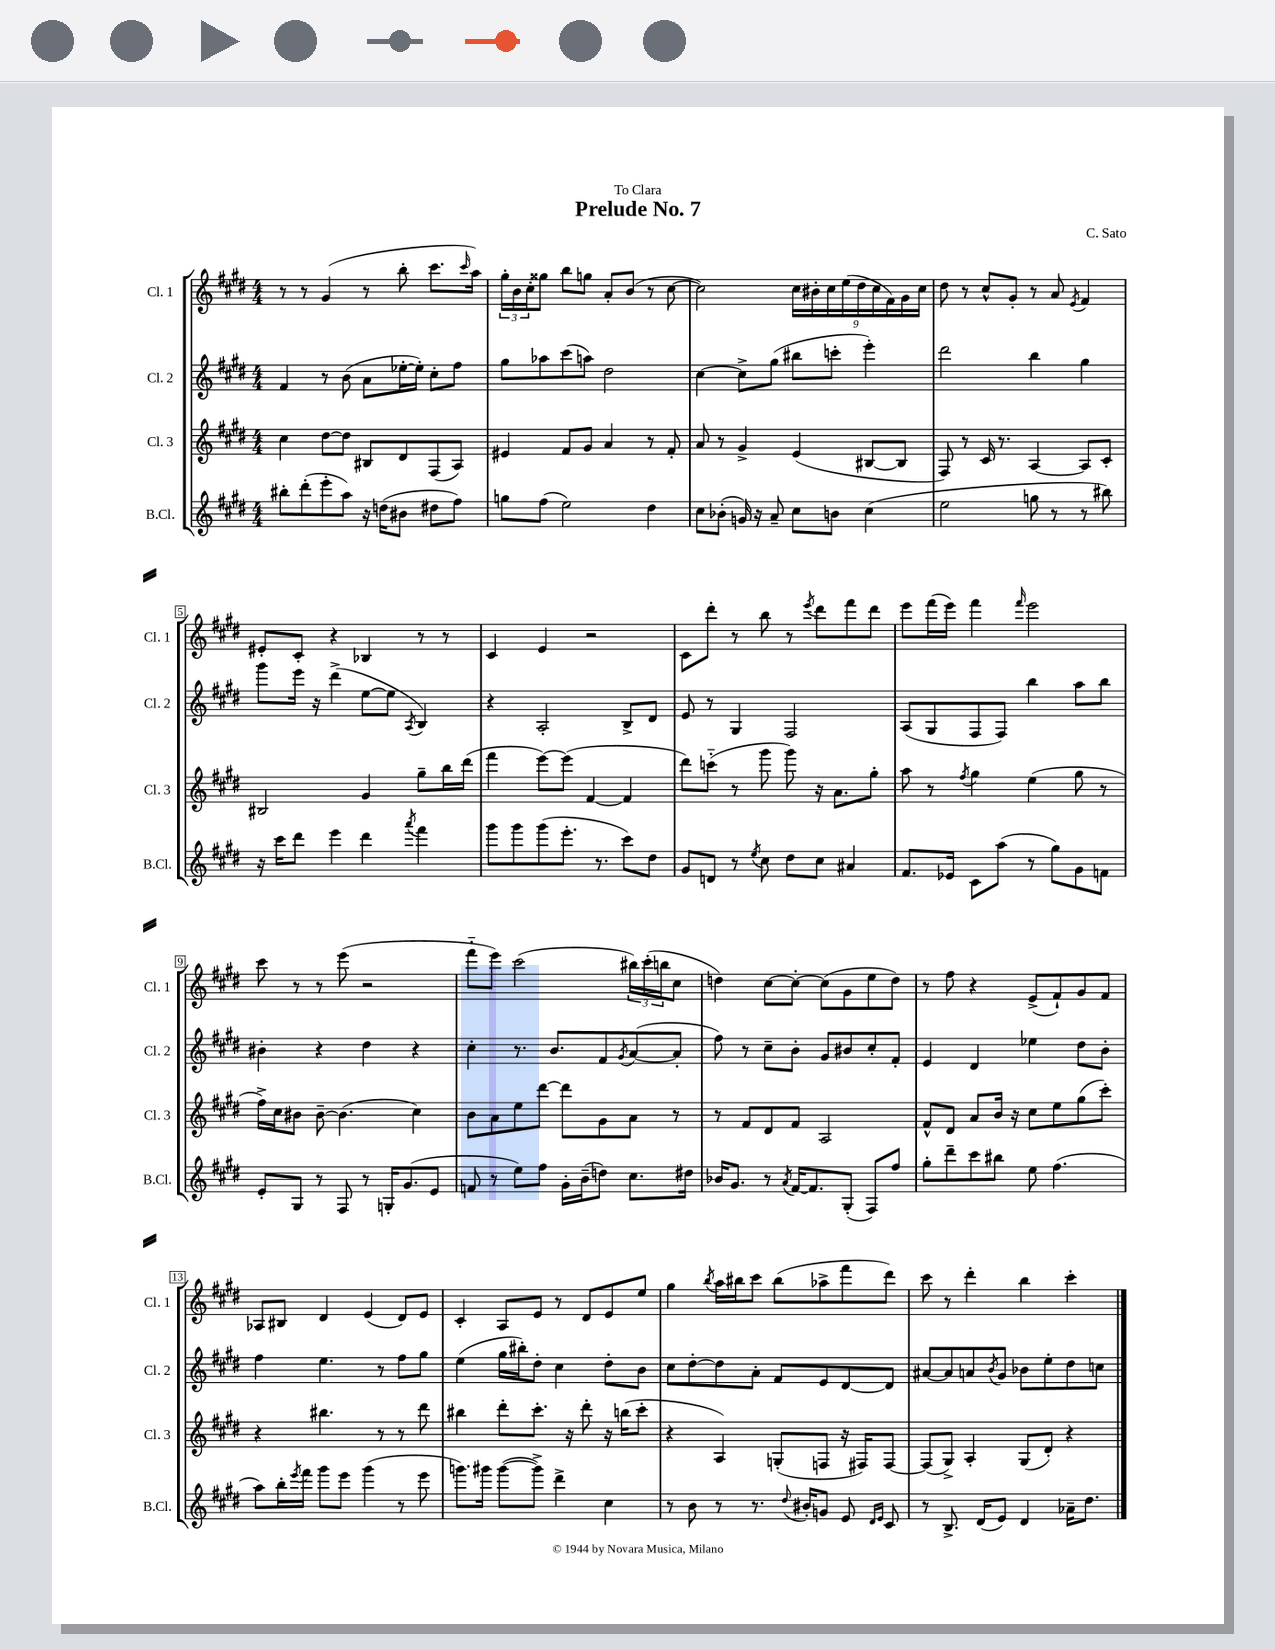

**kern	**kern	**kern	**kern
*staff4	*staff3	*staff2	*staff1
*clefG2	*clefG2	*clefG2	*clefG2
*k[f#c#g#d#]	*k[f#c#g#d#]	*k[f#c#g#d#]	*k[f#c#g#d#]
*M4/4	*M4/4	*M4/4	*M4/4
8bb#'	4cc#	4f#	8r
(8ddd#'	.	.	8r
8eee'	[8dd#	8r	(4g#
8aa)	8dd#]	(8b	.
16r	8B#	8a	8r
(16dd	.	.	.
8b#	8d#	[16ee-'	8bb'
.	.	16ee-'])	.
8dd#	(8F#	8cc#'	8.ccc#
8ff#)	8A)	8ff#	.
.	.	.	16qqccc#
.	.	.	16aa)
=	=	=	=
8gg	4e#	8gg#	24gg#'
.	.	.	24b
.	.	.	24cc#'
(8ff#	.	8aa-	8gg##
2ee)	8f#	(8ccc#	8bb
.	8g#	8aa)	8gg
.	4a	2dd#	8a'
.	.	.	(8b
4dd#	8r	.	8r
.	8f#'	.	[8cc#
=	=	=	=
8cc#	8a	[4cc#	2cc#])
(8b-'	8r	.	.
16g)	4g#^	8cc#^]	.
16r	.	.	.
8a~	.	(8gg#	.
8cc#	(4e	8bb#	18cc#
.	.	.	18b#'
.	.	.	18cc#
8b	.	8ccc'	.
.	.	.	(18ee
.	.	.	18dd#
(4cc#	[8B#	4eee')	.
.	.	.	18cc#
.	.	.	18f#)
.	8B#]	.	.
.	.	.	18g#
.	.	.	18cc#
=	=	=	=
2ee	8F#)	2ddd#	8dd#
.	8r	.	8r
.	16c#	.	8cc#^^
.	8.r	.	.
.	.	.	8g#'
8gg	[4A	4bb	8r
8r	.	.	8a
.	.	.	8qe
8r	8A]	4gg#	4f#
8bb#)	8c#'	.	.
=	=	=	=
16r	2B#	8ggg#	8e#'
16ccc#	.	.	.
8ddd#	.	16eee	8c#'
.	.	16r	.
4eee	.	(4ddd#^	4r
4ddd#	4g#	[8ee	4B-
.	.	8ee]	.
8qaaa	.	8qA	.
4fff#	8gg#~	4B)	8r
.	16bb	.	8r
.	(16ddd#	.	.
=	=	=	=
8ggg#	4fff#	4r	4c#
8ggg#	.	.	.
(8ggg#	[8eee)	2A'	4e
8.eee'	(8eee]	.	.
.	[4f#	.	2r
8.r	.	.	.
8ccc#)	4f#]	8B^	.
8dd#	.	8d#	.
=	=	=	=
8g#	8ddd#)	8e	8c#
8d	(8ccc'~	8r	8ddd#'
8r	8r	4G#	8r
8qee	.	.	.
8cc#	8ggg#	.	8bb
8dd#	8ggg#)	2F#	8r
.	.	.	8qeee
8cc#	16r	.	8ddd#
.	8.a	.	.
4a#	.	.	8fff#
.	8gg#'	.	8ddd#
=	=	=	=
8.f#	8aa	(8A	8eee
.	8r	8G#	(16fff#
16e-	.	.	16eee)
.	8qff#	.	.
8c#	4gg#	8F#	4fff#
(8aa	.	8F#)	.
.	.	.	16qqfff#
8r	(4ee	4bb	2eee
8gg#)	.	.	.
8g#	8gg#	8aa	.
8f	8r	8bb	.
=	=	=	=
8e'	16ff#^)	4b#'	8ccc#
.	16cc#	.	.
8G#	8b#	.	8r
8r	[8b#~	4r	8r
8F#	(4.b#]	.	(8eee
8r	.	4dd#	2r
16G'	.	.	.
(8.g#	.	.	.
.	4cc#)	4r	.
8e	.	.	.
=	=	=	=
8f	8b	4cc#'	8fff#'~
8r	8a	.	8eee)
8ee)	8ee	8.r	(2ccc#
8ff#	[8ddd#	.	.
.	.	8.b	.
16g#'	8ddd#]	.	.
(16b~	.	.	.
8dd)	8g#	8f#	.
.	.	8qg#	.
8.cc#	8a	([8a	24bb#)
.	.	.	(24ccc#'
.	.	.	24bb
.	8r	8a']	8cc#
16dd#	.	.	.
=	=	=	=
16b-	8r	8ff#)	4dd)
8.g#	.	.	.
.	8f#	8r	.
8r	8d#	8cc#~	[8cc#
8qa	.	.	.
[16f#	8f#	8b'	8cc#'_
8.f#]	.	.	.
.	2A	8g#	(8cc#]
(8G#'	.	8b#	8g#
8F#)	.	8cc#'	8ee
8ff#	.	8f#'	8dd)
=	=	=	=
8gg#'	8f#^^	4e	8r
8ddd#~	8d#	.	8ff#
8ccc#	8a	4d#	4r
8bb#	16b	.	.
.	16r	.	.
8ee	8cc#	4ee-	(8e^
(4.ff#	8ee	.	8f#`)
.	(8gg#	8dd#	8g#
.	8ccc#')	8b'	8f#
=	=	=	=
8aa)	4r	4ff#	8A-
16bb'	.	.	8B#
8qeee	.	.	.
16fff#	.	.	.
8ggg#	4.bb#	4.ee	4d#
8eee	.	.	.
(4ggg#	.	.	(4e
.	8r	8r	.
8r	8r	8ff#	8d#)
8eee	8ddd#	8gg#	8e
=	=	=	=
8.ggg)	4bb#	(4ee	4c#'
16ggg#	.	.	.
([8ggg#	8ddd#'	16gg#	8A
.	.	16bb#')	.
8ggg#^])	8.ccc#'	8dd#'	8e
4ddd#^	.	4cc#	8r
.	16r	.	.
.	8ddd#'	.	8d#
4cc#	16r	8dd#'	8e
.	(16bb	.	.
.	8ccc#'	8b	8ee
=	=	=	=
8r	4r	8cc#	4gg#
8b	.	[8dd#'	.
.	.	.	8qbb
8r	4A)	8dd#]	16aa
.	.	.	16bb#
8.r	.	8a'	8ccc#
.	(8G'	8f#	(8bb#
8qqdd#	.	.	.
16b#'	.	.	.
8g	8F	8e	8aa-^
8e	16r	[8d#	8fff#
.	16F#)	.	.
16qqd#	.	.	.
16qqe	.	.	.
8c#	[8F#	8d#]	8ddd#)
=	=	=	=
8r	(8F#]	[8a#	8ccc#
8.B^	8G#^)	8a#]	8r
.	4A'	8a	4ddd#'
(16d#	.	.	.
.	.	8qb	.
8e)	.	8g#	.
4d#	(8G#	8b-	4bb
.	8d#')	8ee'	.
16a-~	4r	8dd#	4ccc#'
8.dd#	.	.	.
.	.	8cc	.
==	==	==	==
*-	*-	*-	*-
